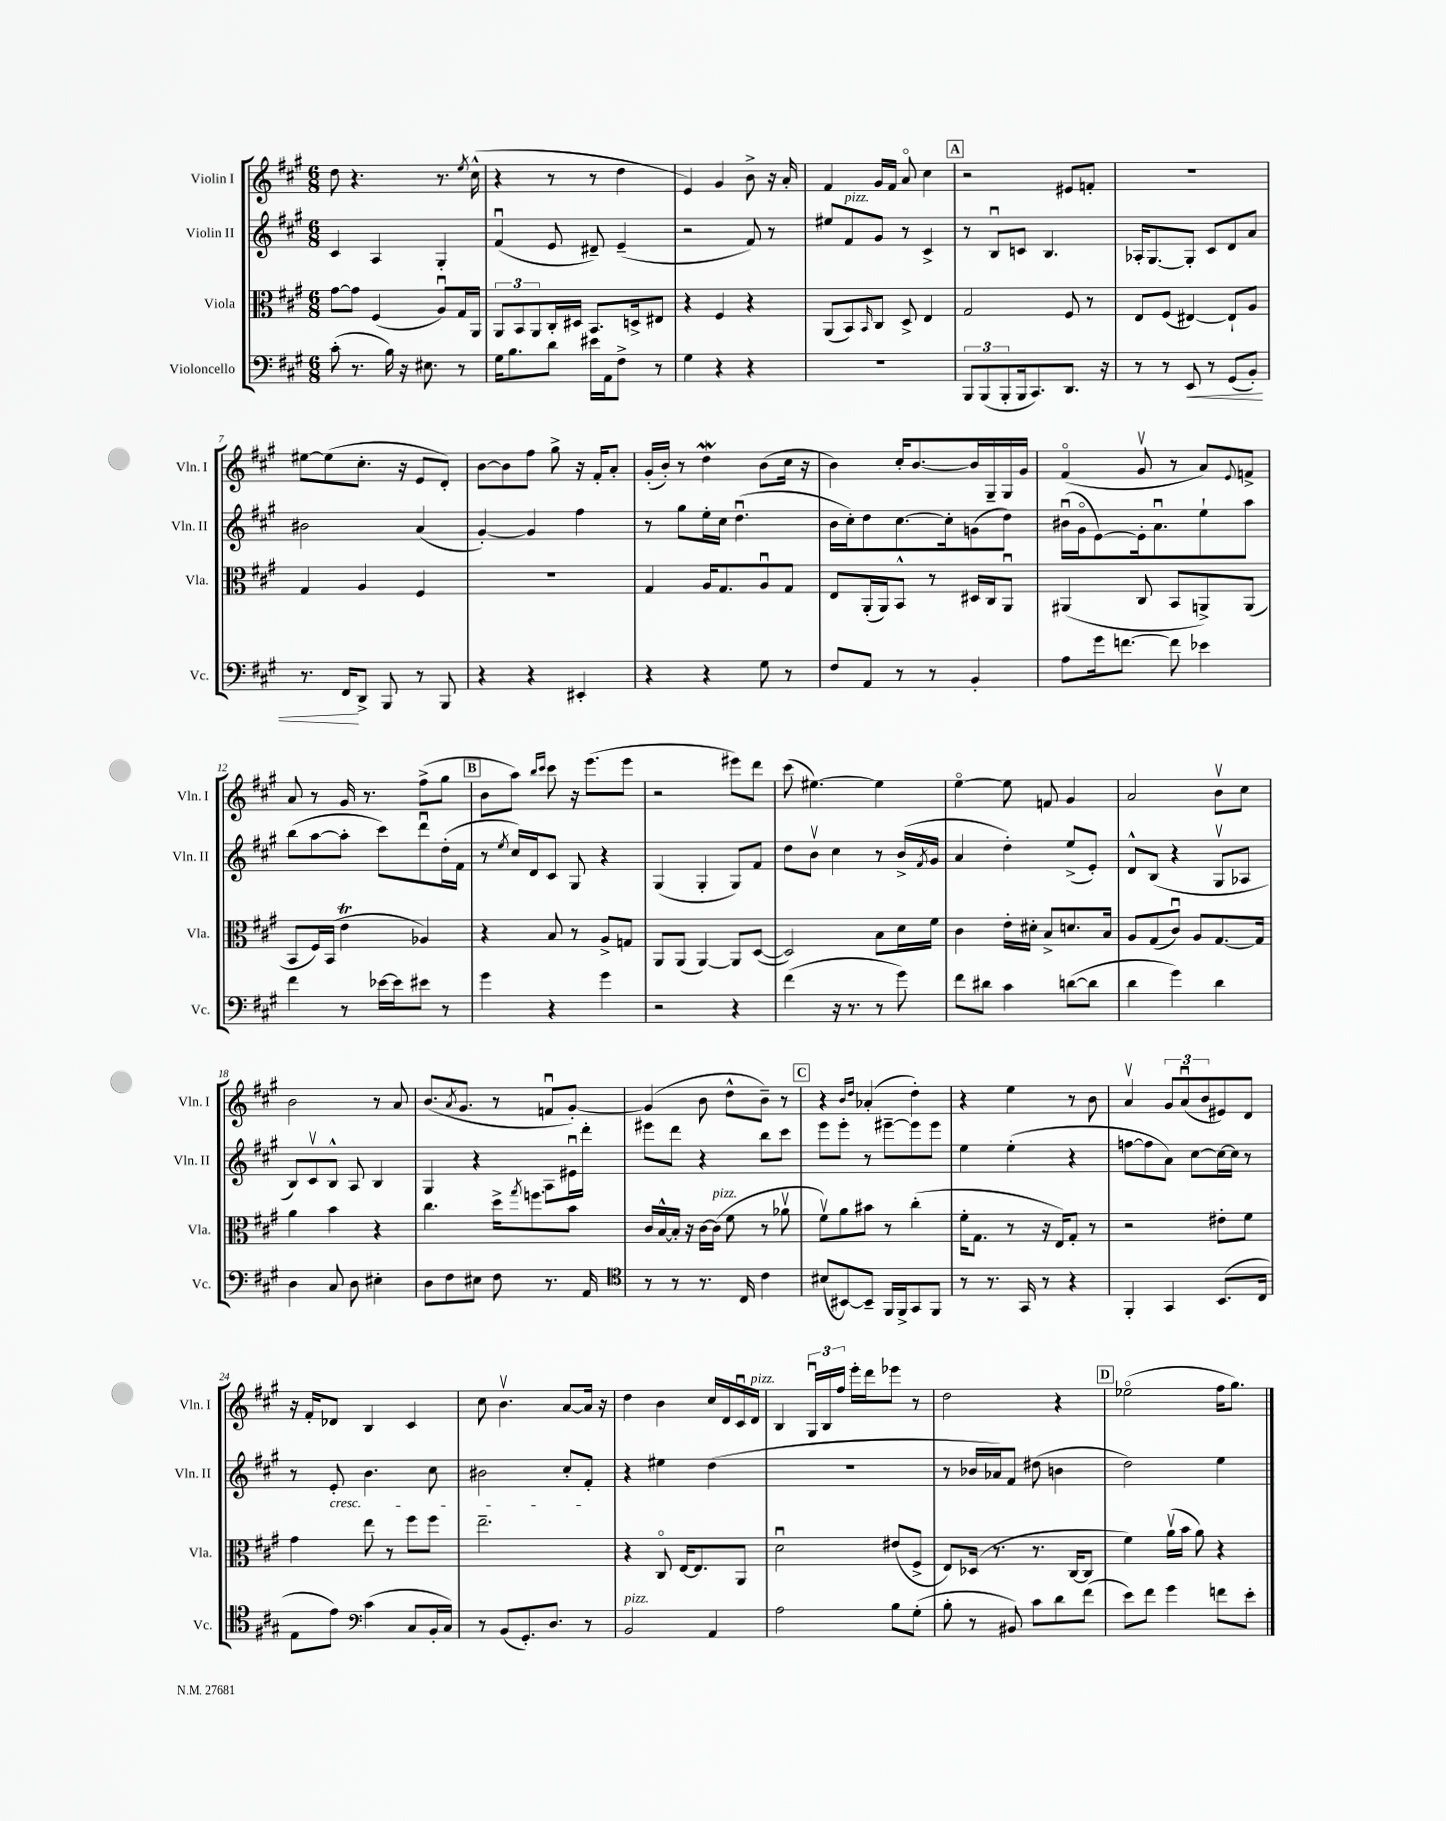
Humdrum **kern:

**kern	**kern	**kern	**kern
*staff4	*staff3	*staff2	*staff1
*clefF4	*clefC3	*clefG2	*clefG2
*k[f#c#g#]	*k[f#c#g#]	*k[f#c#g#]	*k[f#c#g#]
*M6/8	*M6/8	*M6/8	*M6/8
(8c#'\	[8g#\L	4c#/	8dd\
8.r	8g#\]J	.	4.r
.	(4F#/	4A/	.
16B\)	.	.	.
16r	.	.	.
8.E#\	.	.	.
.	8Au/L)	4G#'/	8.r
8r	16G#/L	.	.
.	.	.	8qee/
.	16AA/JJ	.	(16cc#^^\
=	=	=	=
16G#\LK	12AA/L	(4f#u/	4r
8.B\	.	.	.
.	12BB/	.	.
.	12AA/	.	.
8d\J	16C#'/L	8e/	8r
.	16D#/JJ	.	.
16e#\LL	8.BB/L	8d#~/)	8r
16AA\J	.	.	.
8F#^\J	.	(4e~/	4dd\
.	16D^/k	.	.
8r	8E#/J	.	.
=	=	=	=
4G#\	4r	2r	4e/)
4r	4F#/	.	4g#/
4r	4r	8f#/)	8b^\
.	.	8r	16r
.	.	.	16a'/
=	=	=	=
2.r	(8AA/L	8ee#/L	4f#/
.	8BB/)	8f#/	.
.	16qqBB/	.	.
.	8C#/J	8g#/J	16g#/LL
.	.	.	16f#/JJ
.	8D^/	8r	8ao/
.	4E/	4c#^/	4cc#\
=	=	=	=
12BBB/L	2G#/	8r	2r
(12BBB/	.	.	.
.	.	8Bu/L	.
12BBB'/	.	.	.
16BBB/k	.	8c/J	.
8.CC#/)	.	.	.
.	.	4.B/	.
8.DD/J	8F#/	.	8e#/L
.	8r	.	8f'/J
16r	.	.	.
=	=	=	=
8r	8E/L	16A-'/LK	2.r
.	.	[8.G#/	.
8r	(8F#/J	.	.
8EE/	[4E#/)	8G#'/]J	.
8r	.	8c#/L	.
(8GG#/L	8E#`/]L	8d/	.
8BB'/J)	8A/J	8a/J	.
=	=	=	=
8.r	4G#/	2b#\	[8ee#\L
.	.	.	(8ee#\]
16FF#/LK	.	.	.
8DD^/J	4A/	.	8.cc#'\J
8BBB/	.	.	.
.	.	.	16r
8r	4F#/	(4a/	8e/L
8BBB/	.	.	8d'/J)
=	=	=	=
4r	2.r	[4g#'/)	[8b\L
.	.	.	8b\]
4r	.	4g#/]	8ff#\J
.	.	.	8gg#^\
4EE#'/	.	4ff#\	16r
.	.	.	16f#'/LK
.	.	.	8a'/J
=	=	=	=
4r	4G#/	8r	(16g#'/LL
.	.	.	16b'/JJ)
.	.	8gg#\L	8r
4r	16A/LK	16ee'\L	4dd\
.	8.G#/	16cc#\JJ	.
.	.	(4.ddu\	.
8G#\	8Au/	.	(8b\L
8r	8G#/J	.	16cc#\Jk
.	.	.	16r
=	=	=	=
8F#/L	8E/L	16b\LL	4b\)
.	.	16cc#'\J)	.
8AA/J	(16AA'/L	8dd\	.
.	16AA/J)	.	.
8r	8BB^^/J	[8.cc#\	16cc#'/LK
.	.	.	[8.b/
8r	8r	.	.
.	.	16cc#'\]k	.
4BB'/	16D#/LL	(8g\	16b/]L
.	16C#/J	.	16G#~/
.	8AAu/J	8dd\J)	16G#/
.	.	.	16g#/JJ
=	=	=	=
8A\L	(4AA#/	(16b#u\LL	(4f#o/
.	.	16g#o\J	.
16g#\k	.	[8e\)	.
[8.f\J	.	.	.
.	8C#/	16e'\]k	8g#v/
.	.	8.au\	.
8f\]	8BB/L	.	8r
4e-\	8AA^/)	8ee`\	8a/L)
.	.	.	8qqe/
.	(8AA/J	8aa\J	8f^/J
=	=	=	=
4f#\	8BB/L	(8bb\L	8a/
.	16F#/L)	[8aa\	8r
.	(16BB/JJ	.	.
8r	4e\	8aa'\]J	16g#/
.	.	.	8.r
[16e-\LL	.	8ccc#\L)	.
16e-\]J	.	.	.
8e#\J	4A-/)	8dddu\	(8ff#^\L
8r	.	(16dd'\L	8gg#\J
.	.	16f#\JJ	.
=	=	=	=
4g#\	4r	8r	8b\L
.	.	8qee/	.
.	.	16cc#/LL)	8aa\J)
.	.	16d/J	.
.	.	.	16qqbb/LL
.	.	.	16qqccc#/JJ
4r	8B/	8c#/J	8ccc#\
.	8r	8G#/	16r
.	.	.	(8.eee\L
4g#\	8A^/L	4r	.
.	8G/J	.	8eee\J
=	=	=	=
2r	8AA/L	(4G#/	2r
.	(8AA/J	.	.
.	[4AA/)	4G#'/	.
4r	8AA/]L	8G#/L)	8eee#\L)
.	([8D/J	8f#/J	8ddd\J
=	=	=	=
(4f#\	2D/])	8dd\L	(8ccc#\
.	.	8bv\J	[4.ee#\)
16r	.	4cc#\	.
8.r	.	.	.
8r	8B\L	8r	4ee#\]
8g#\)	16d\L	(16b^/LL	.
.	.	8qf#/	.
.	16f#\JJ	16g#/JJ	.
=	=	=	=
8f#\L	4c#\	4a/	[4eeo\
8d#\J	.	.	.
4c#\	16e'\LL	4dd'\)	8ee\]
.	16d#'\JJ	.	.
.	8B^/L	.	8f/
([8d\L	8.d/	(8ee^/L	4g#/
8d\]J	.	8e'/J)	.
.	16B/Jk	.	.
=	=	=	=
4d\	8A/L	8d^^/L	2a/
.	(8G#/	(8B/J	.
4g#\)	8c#u/J)	4r	.
.	8A/L	.	.
4d\	[8.G#/	8G#v/L	8bv\L
.	.	8A-/J	8cc#\J
.	16G#/]Jk	.	.
=	=	=	=
4D\	4a\	8B/L)	2b\
.	.	8c#v/	.
8C#/	4b\	8B^^/J	.
8D\	.	8A/	.
4E#'\	4r	4B/	8r
.	.	.	8a/
=	=	=	=
8D\L	4.cc#\	4G#/	(8.b/L
8F#\	.	.	.
.	.	.	8qa/
.	.	.	8.g#/J
8E#\J	.	4r	.
8F#\	16dd^\LK	.	8r
.	8qgg#/	.	.
.	8.ff\	.	.
8.r	.	8A\L	8fu/L
.	8b\J	16e#u\L	[8g#'/J)
16AA/	.	16ddd'\JJ	.
=	=	=	=
*clefC4	*	*	*
8r	16c#/LL	8eee#\L	(4g#/]
.	[16B^^/	.	.
8r	16B'/]JJ	8ddd\J	.
.	16r	.	.
8.r	[16c#\LL	4r	8b\
.	(16c#\]JJ	.	.
.	8f#\	.	8dd^^\L
16C#/	.	.	.
4c#\	8r	8bb\L	8b~\J)
.	8a-v\	8ccc#\J	8r
=	=	=	=
(8B#/L	8f#v\L)	8eee\L	4r
[8BB#/)	8a\	8eee'\J	.
.	.	.	16qqb/LL
.	.	.	16qqdd/JJ
8BB#~/]J	8b#\J	8r	(4a-'/
16FF#/LL	8r	[8eee#~\L	.
16FF#^/J	.	.	.
8GG#/	(4cc#'\	8eee#\]	4dd'\)
8FF#/J	.	8eee#\J	.
=	=	=	=
8r	16f#'\LK	4ee\	4r
.	8.G#\J	.	.
8.r	.	.	.
.	8r	(4ee'\	4ee\
16GG#/	.	.	.
8r	16r	.	.
.	16E/LK)	.	.
4r	8G#'/J	4r	8r
.	8r	.	8b\
=	=	=	=
4FF#'/	2r	[8ff\L	4av/
.	.	8ff\]	.
4GG#/	.	8a\J)	12g#/L
.	.	.	(12au/
.	.	[8cc#\L	.
.	.	.	12b/
(8.BB/L	8e#'\L	16cc#\_L	8e#/)
.	.	16cc#\]JJ	.
.	8f#\J	8r	8d/J
16C#/Jk	.	.	.
=	=	=	=
8E\L	4g#\	8r	16r
.	.	.	16f#'/LK
8e\J)	.	8e'/	8d-/J
*clefF4	*	*	*
(4c#\	8ee\	4.b\	4B/
.	8r	.	.
8C#/L	8ff#\L	.	4c#/
16BB'/L	8ff#\J	8cc#\	.
16C#/JJ)	.	.	.
=	=	=	=
8r	2.ee~\	2b#\	8cc#\
(8BB/L	.	.	4.bv\
8.GG#'/)	.	.	.
8.D/J	.	.	.
.	.	8cc#'/L	[8a/L
8r	.	8f#'/J	16a/]Jk
.	.	.	16r
=	=	=	=
2BB/	4r	4r	4dd\
.	8C#o/	4ee#\	4b\
.	[16E/LK	.	.
.	8.E/]	.	.
4AA/	.	(4dd\	16cc#/LL
.	.	.	16d/
.	8AA/J	.	16c#u/
.	.	.	16d/JJ
=	=	=	=
2A\	2du\	2.r	4B/
.	.	.	24G#u/LL
.	.	.	24B/
.	.	.	24ff#/JJ
.	.	.	16eee'\LL
.	.	.	16ddd\J
8B\L	(8e#/L	.	8eee-\J
(8G#'\J	8F#^/J	.	8r
=	=	=	=
8B'\	8E/L)	8r	2dd\
8r	(16D-/Jk	16b-/LL	.
.	8.r	16a-/J)	.
8BB#/)	.	8f#/J	.
8c#\L	8.r	(8dd#\	.
8d\	.	4b\	4r
.	[16C#/LK	.	.
(8f#\J	8C#/]J	.	.
=	=	=	=
8e\L)	4f#\)	2dd\)	(2ee-o\
8f#\J	.	.	.
4g#\	(16av\LL	.	.
.	16b\JJ	.	.
.	8a\)	.	.
8f\L	4r	4ee\	16ff#\LK
.	.	.	8.gg#\J)
8e'\J	.	.	.
==	==	==	==
*-	*-	*-	*-
